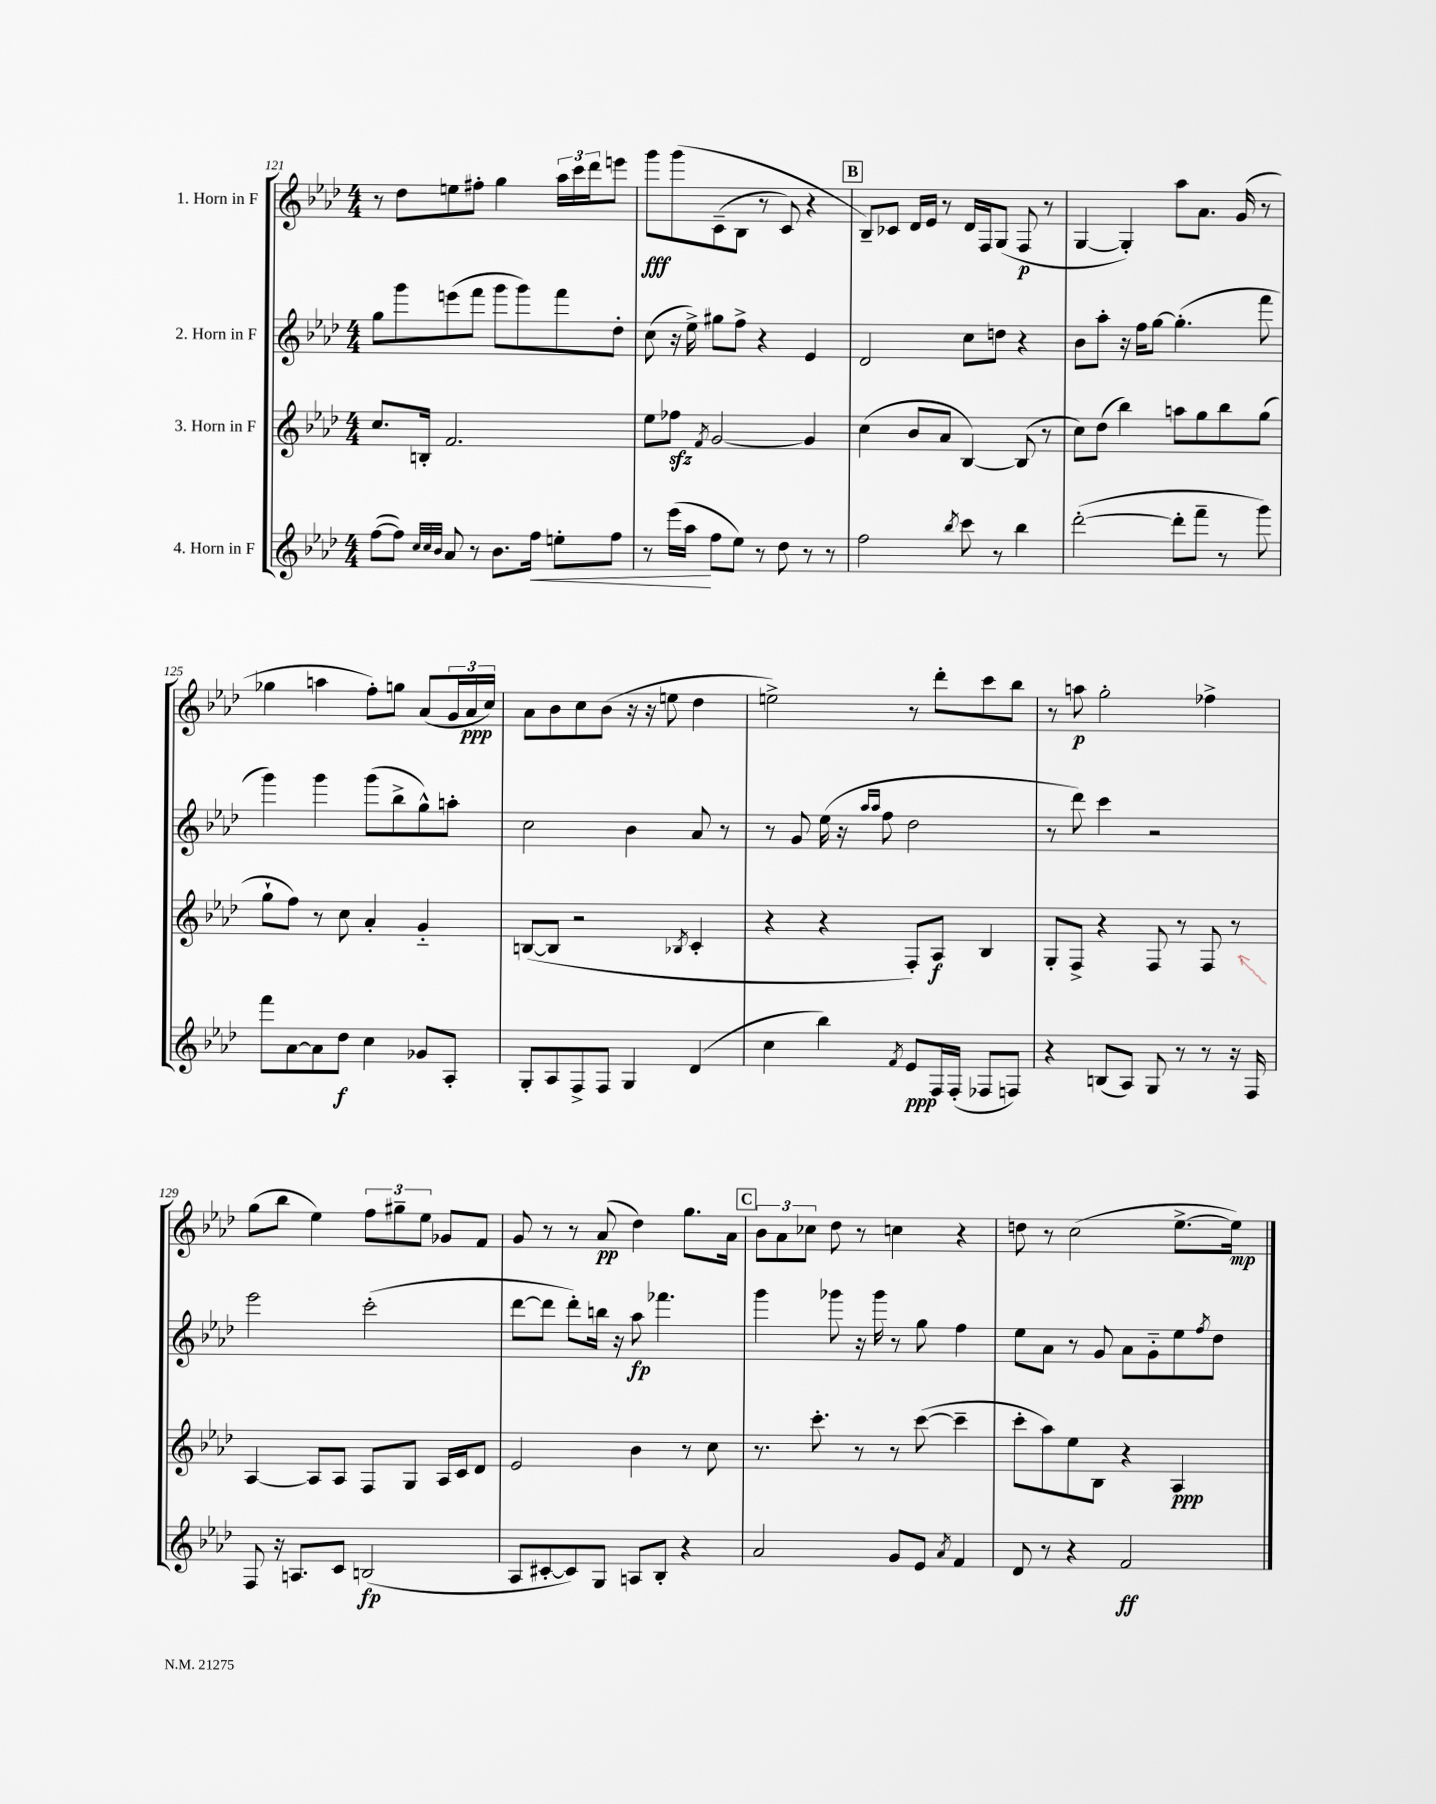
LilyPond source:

<<
\new StaffGroup <<
\new Staff = "s0" \with { instrumentName = "1. Horn in F" } {
    \clef treble \key aes \major \numericTimeSignature \time 4/4
    r8 des''8 e''8 fis''8-. g''4 \tuplet 3/2 { aes''16 c'''16 des'''16 } e'''8 |
    g'''8\fff g'''8\( c'8--( bes8 r8 c'8) r4 |
    \mark \markup { \box "B" } bes8--\) ces'8 des'16 ees'16 r8 des'16 f16 g8( f8\p r8 |
    g4~ g4-.) aes''8 aes'8. g'16( r8 |
    ges''4 a''4 f''8-.) g''8 aes'8( \tuplet 3/2 { g'16 aes'16\ppp c''16) } |
    aes'8 bes'8 c''8 bes'8( r16 r16 e''8 des''4 |
    e''2->) r8 des'''8-. c'''8 bes''8 |
    r8 a''8\p g''2-. fes''4-> |
    g''8( bes''8 ees''4) \tuplet 3/2 { f''8 gis''8-- ees''8 } ges'8 f'8 |
    g'8 r8 r8 aes'8\pp( des''4) g''8. aes'16 |
    \mark \markup { \box "C" } \tuplet 3/2 { bes'8 aes'8 ces''8 } des''8 r8 c''4 r4 |
    d''8 r8 c''2( ees''8.~-> ees''16\mp) \bar "|." |
}
\new Staff = "s1" \with { instrumentName = "2. Horn in F" } {
    \clef treble \key aes \major \numericTimeSignature \time 4/4
    g''8 g'''8 e'''8( f'''8 g'''8 g'''8) f'''8 des''8-. |
    c''8( r16 ees''16->) gis''8 f''8-> r4 ees'4 |
    \mark \markup { \box "B" } des'2 c''8 d''8 r4 |
    bes'8 aes''8-. r16 f''16 g''8~ g''4.-.( f'''8 |
    g'''4) g'''4 g'''8( bes''8-> g''8-^) a''8-. |
    c''2 bes'4 aes'8 r8 |
    r8 g'8 ees''16( r16 \grace { aes''16 aes''16 } f''8 des''2 |
    r8 des'''8) c'''4 r2 |
    ees'''2 c'''2-.( |
    des'''8~ des'''8 des'''8-.) b''16 r16 aes''8\fp fes'''4. |
    \mark \markup { \box "C" } g'''4 ges'''8 r16 ges'''16 r8 g''8 f''4 |
    ees''8 aes'8 r8 g'8 aes'8 g'8-_ ees''8 \acciaccatura { f''8 } des''8 \bar "|." |
}
\new Staff = "s2" \with { instrumentName = "3. Horn in F" } {
    \clef treble \key aes \major \numericTimeSignature \time 4/4
    c''8. b16-. f'2. |
    ees''8 fes''8\sfz \acciaccatura { f'8 } g'2~ g'4 |
    \mark \markup { \box "B" } c''4( bes'8 aes'8 bes4~) bes8( r8 |
    c''8) des''8( bes''4) a''8 g''8 bes''8 g''8( |
    g''8-! f''8) r8 c''8 aes'4-. g'4-_ |
    b8~( b8 r2 \acciaccatura { bes8 } c'4-. |
    r4 r4 f8-.) aes8\f bes4 |
    g8-. f8-> r4 f8 r8 f8 r8 |
    aes4~ aes8 aes8 f8 g8 aes16 c'16 des'8 |
    ees'2 bes'4 r8 c''8 |
    \mark \markup { \box "C" } r8. c'''8.-. r8 r8 c'''8~( c'''4-- |
    c'''8-. aes''8) ees''8 bes8 r4 aes4\ppp \bar "|." |
}
\new Staff = "s3" \with { instrumentName = "4. Horn in F" } {
    \clef treble \key aes \major \numericTimeSignature \time 4/4
    f''8~( f''8) \grace { c''32 c''32 bes'32 } aes'8 r8 bes'8. f''16\< e''8-. f''8 |
    r8 ees'''16( aes''16\! f''8 ees''8) r8 des''8 r8 r8 |
    \mark \markup { \box "B" } f''2 \acciaccatura { bes''8 } c'''8 r8 bes''4 |
    des'''2~-.( des'''8-. f'''8-- r8 g'''8) |
    f'''8 aes'8~ aes'8 des''8\f c''4 ges'8 aes8-. |
    g8-. aes8 f8-> f8 g4 des'4( |
    c''4 bes''4) \acciaccatura { f'8 } ees'8\ppp f16 f16-.( fes8 f8) |
    r4 b8( aes8) g8 r8 r8 r16 f16 |
    f8 r16 a8. c'8 b2\fp( |
    aes8 cis'8~-. cis'8) g8 a8 bes8-. r4 |
    \mark \markup { \box "C" } aes'2 g'8 ees'8 \acciaccatura { aes'8 } f'4 |
    des'8 r8 r4 f'2\ff \bar "|." |
}
>>
>>
\layout { \context { \Score currentBarNumber = #121 } }
